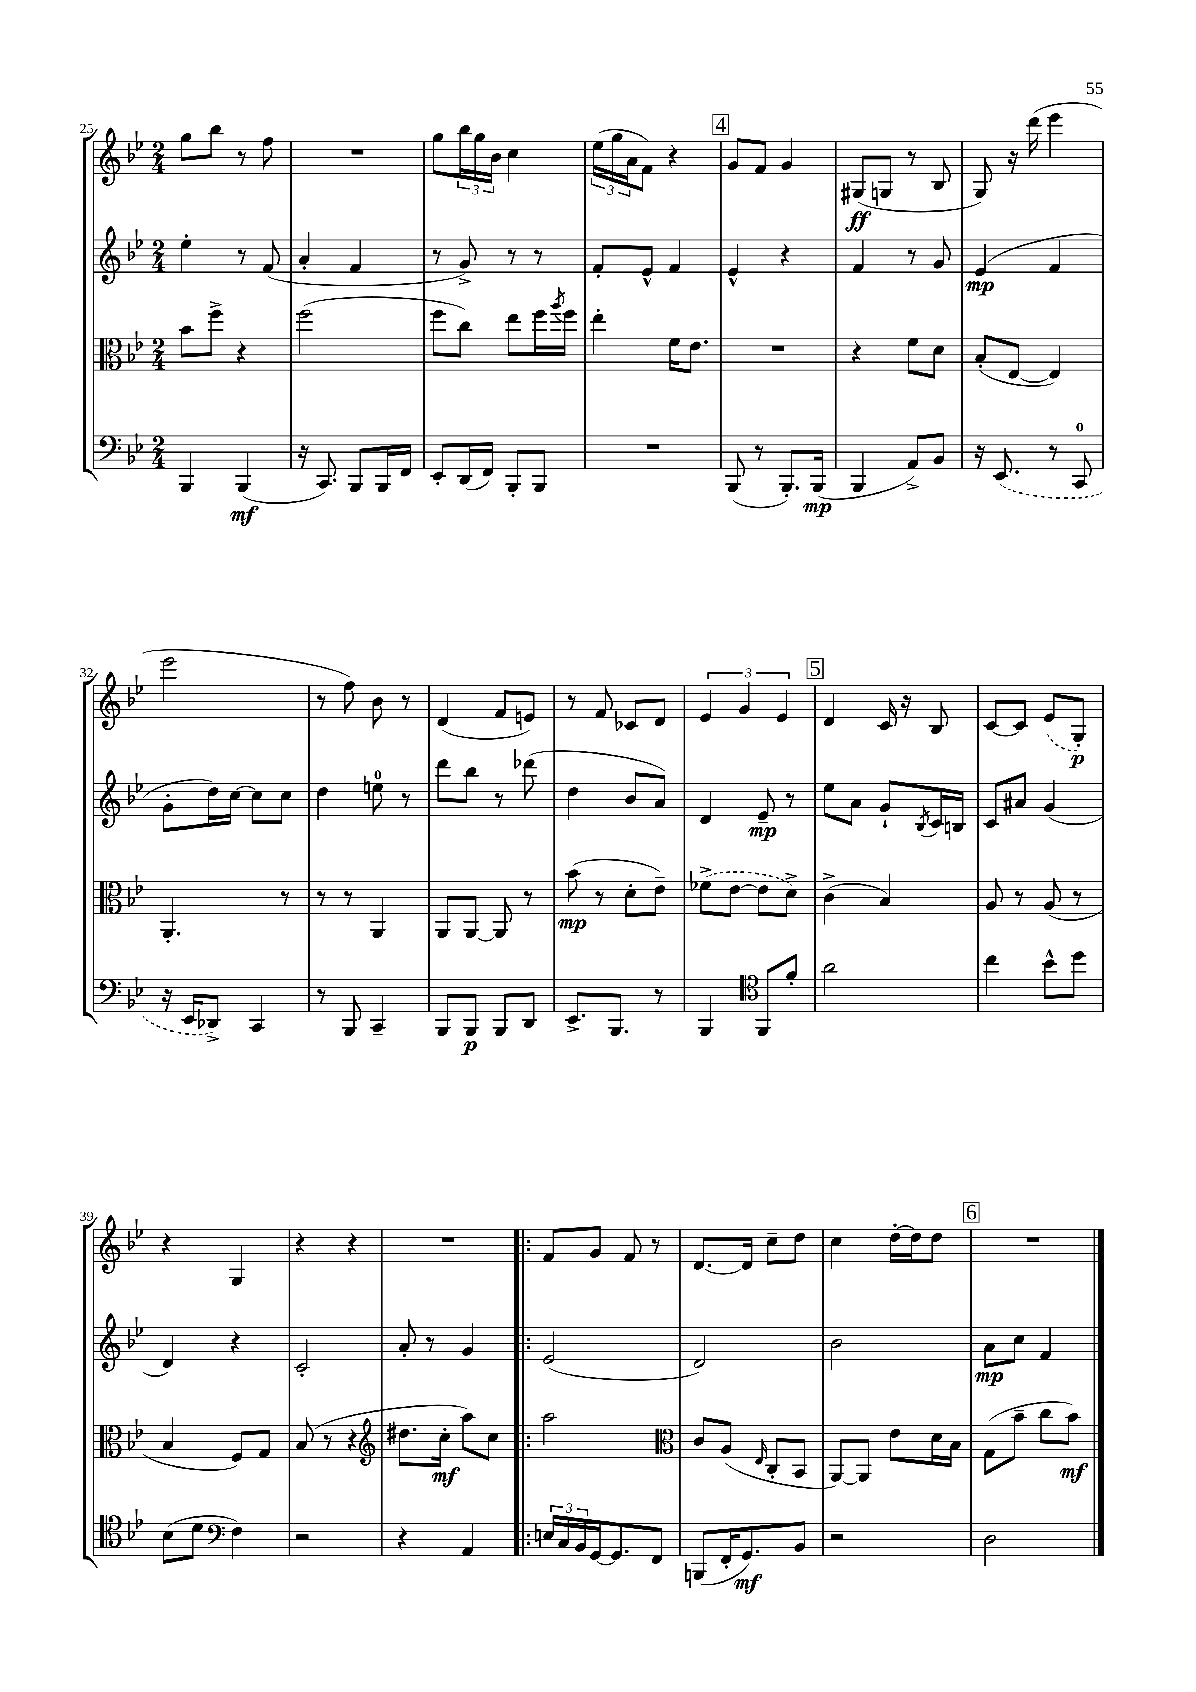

**kern	**kern	**kern	**kern
*staff4	*staff3	*staff2	*staff1
*clefF4	*clefC3	*clefG2	*clefG2
*k[b-e-]	*k[b-e-]	*k[b-e-]	*k[b-e-]
*M2/4	*M2/4	*M2/4	*M2/4
4BBB-/	8b-\L	4ee-'\	8gg\L
.	8ff^\J	.	8bb-\J
(4BBB-/	4r	8r	8r
.	.	(8f/	8ff\
=	=	=	=
16r	(2ff\	4a'/	2r
8.CC/)	.	.	.
8BBB-/L	.	4f/	.
16BBB-/L	.	.	.
16FF/JJ	.	.	.
=	=	=	=
8EE-'/L	8ff\L	8r	8gg\L
(16DD/L	8cc\J)	8g^/)	24bb-\L
.	.	.	24gg\
16FF/JJ)	.	.	.
.	.	.	24b-\JJ
8BBB-'/L	8ee-\L	8r	4cc\
8BBB-/J	16ff\L	8r	.
.	8qaa/	.	.
.	16ff\JJ	.	.
=	=	=	=
2r	4ee-'\	8f'/L	(24ee-\LL
.	.	.	24gg\
.	.	.	24a\J
.	.	8e-^^/J	8f\J)
.	16f\LK	4f/	4r
.	8.e-\J	.	.
=	=	=	=
(8BBB-/	2r	4e-^^/	8g/L
8r	.	.	8f/J
8.BBB-'/L)	.	4r	4g/
(16BBB-/Jk	.	.	.
=	=	=	=
4BBB-/	4r	4f/	(8G#/L
.	.	.	8G/J
8AA^/L)	8f\L	8r	8r
8BB-/J	8d\J	8g/	8B-/
=	=	=	=
16r	(8B-'/L	(4e-/	8G/)
(8.EE-/	.	.	.
.	[8E-/J	.	16r
.	.	.	(16ddd\
8r	4E-/])	4f/	4eee-\
8CC/	.	.	.
=	=	=	=
16r	4.AA'/	8g'\L	2eee-\
16EE-/LK	.	.	.
8DD-^/J)	.	16dd\L)	.
.	.	[16cc\JJ	.
4CC/	.	8cc\]L	.
.	8r	8cc\J	.
=	=	=	=
8r	8r	4dd\	8r
8BBB-/	8r	.	8ff\)
4CC~/	4AA/	8ee\	8b-\
.	.	8r	8r
=	=	=	=
8BBB-/L	8AA/L	8ddd\L	(4d/
8BBB-/J	[8AA/J	8bb-\J	.
8BBB-/L	8AA/]	8r	8f/L
8DD/J	8r	(8ddd-\	8e/J)
=	=	=	=
8.EE-^/L	(8b-\	4dd\	8r
.	8r	.	8f/
8.BBB-/J	.	.	.
.	8d'\L	8b-/L	8c-/L
8r	8e-~\J)	8a/J)	8d/J
=	=	=	=
4BBB-/	(8f-^\L	4d/	6e-/
.	[8e-\J	.	.
.	.	.	6g/
*clefC4	*	*	*
8FF/L	8e-\]L	8e-~/	.
.	.	.	6e-/
8f'/J	8d^\J)	8r	.
=	=	=	=
2a\	(4c^\	8ee-\L	4d/
.	.	8a\J	.
.	4B-/)	8g`/L	16c/
.	.	.	16r
.	.	8qB-/	.
.	.	16c/L	8B-/
.	.	16B/JJ	.
=	=	=	=
4cc\	8A/	8c/L	[8c/L
.	8r	8a#/J	8c/]J
8b-^^\L	(8A/	(4g/	(8e-/L
8dd\J	8r	.	8G'/J)
=	=	=	=
(8B-\L	4B-/	4d/)	4r
8d\J	.	.	.
*clefF4	*	*	*
4F\)	8F/L)	4r	4G/
.	8G/J	.	.
=	=	=	=
2r	(8B-/	2c'/	4r
.	8r	.	.
.	4r	.	4r
=	=	=	=
*	*clefG2	*	*
4r	8.dd#\L	8a'/	2r
.	.	8r	.
.	16cc'\Jk	.	.
4AA/	8aa\L)	4g/	.
.	8cc\J	.	.
=!|:	=!|:	=!|:	=!|:
24E/LL	2aa\	(2e-/	8f/L
24C/	.	.	.
24BB-/	.	.	.
[16GG/J	.	.	8g/J
8.GG/]	.	.	.
.	.	.	8f/
8FF/J	.	.	8r
=	=	=	=
*	*clefC3	*	*
(8BBB/L	8c/L	2d/)	[8.d/L
16FF'/K	(8A/J	.	.
8.GG/)	.	.	16d/]Jk
.	16qqE-/	.	.
.	8C'/L	.	8cc~\L
8BB-/J	8BB-/J	.	8dd\J
=	=	=	=
2r	[8AA/L)	2b-\	4cc\
.	8AA/]J	.	.
.	8e-\L	.	[16dd'\LL
.	.	.	16dd\]J
.	16d\L	.	8dd\J
.	16B-\JJ	.	.
=	=	=	=
2D\	(8G\L	8a\L	2r
.	8b-~\J	8cc\J	.
.	8cc\L	4f/	.
.	8b-\J)	.	.
==	==	==	==
*-	*-	*-	*-
